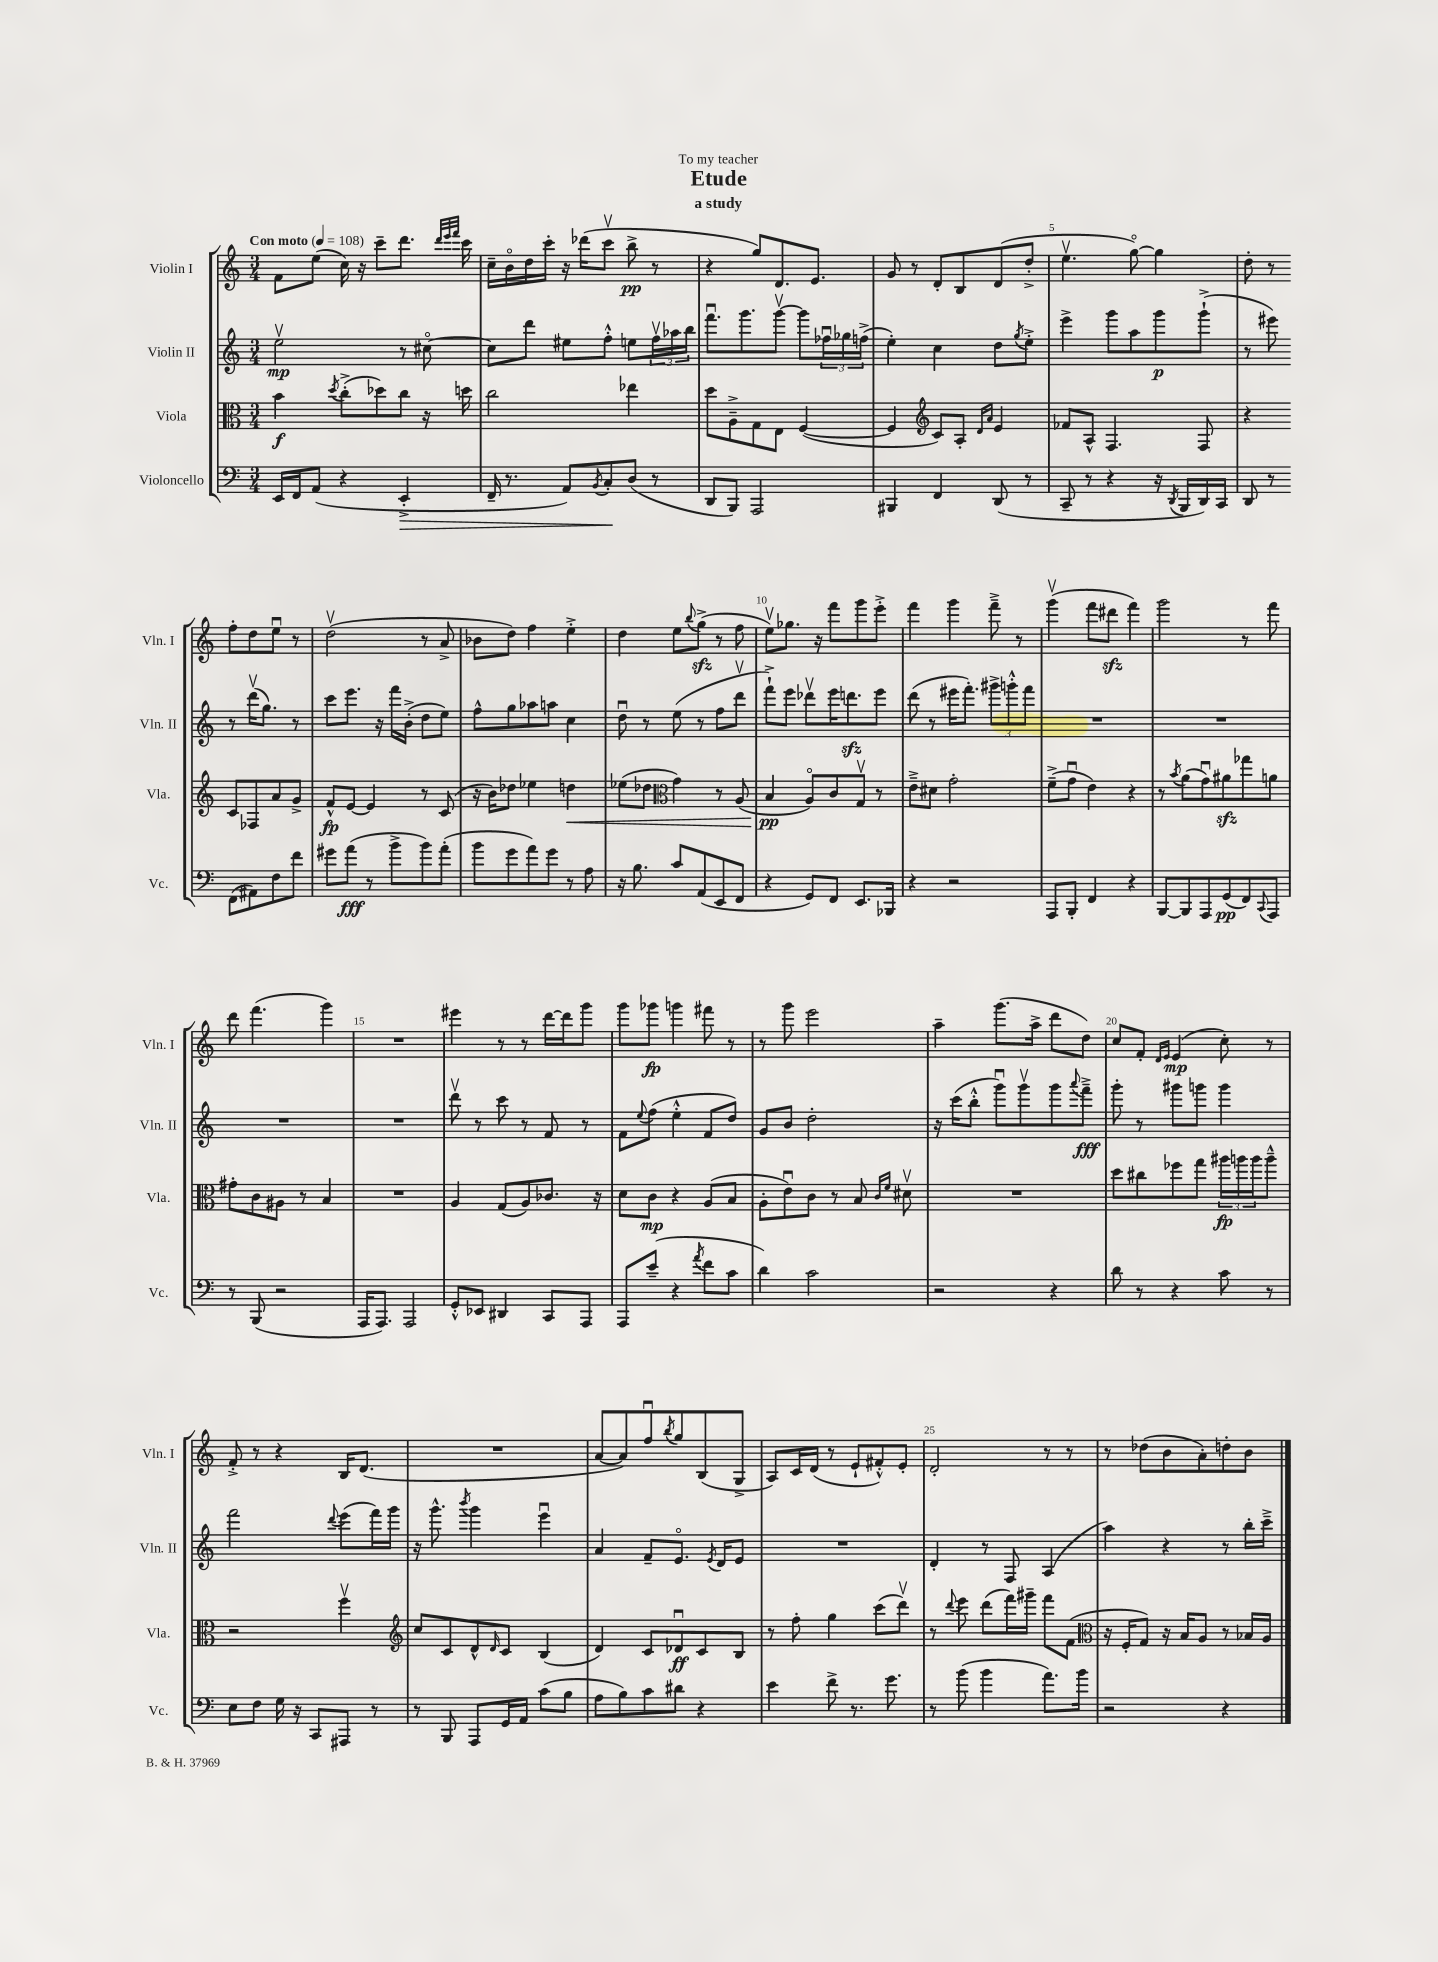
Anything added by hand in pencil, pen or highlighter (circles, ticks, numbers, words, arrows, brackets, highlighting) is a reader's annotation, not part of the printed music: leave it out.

**kern	**kern	**kern	**kern
*staff4	*staff3	*staff2	*staff1
*clefF4	*clefC3	*clefG2	*clefG2
*k[]	*k[]	*k[]	*k[]
*M3/4	*M3/4	*M3/4	*M3/4
*MM108	*MM108	*MM108	*MM108
16EE	4b	2eev	8f
16FF	.	.	.
(8AA	.	.	(8ee
.	8qdd	.	.
4r	(8cc'^	.	16cc)
.	.	.	16r
.	8dd-)	.	8ccc~
4EE'^	8cc	8r	8.ddd
.	16r	[8cc#o	.
.	.	.	32qqddd
.	.	.	32qqeee
.	.	.	32qqfff
.	16dd	.	16ccc
=	=	=	=
16FF~	2cc	8cc#]	16cc~
8.r	.	.	16bo
.	.	8ddd	16dd
.	.	.	16ccc'
8AA)	.	8ee#	16r
.	.	.	(16ddd-
8qBB	.	.	.
8C'	.	8ff'^^	8cccv
(8D	4ee-	8ee	8bb^
8r	.	24ffv	8r
.	.	24aa-	.
.	.	24bb	.
=	=	=	=
8DD	8dd	8.fffu	4r
8BBB)	8A~^	.	.
.	.	8.ggg	.
2AAA	8G	.	8gg)
.	8E	[8gggv	8.d
.	([4F	8ggg]	.
.	.	.	8.e
.	.	24ff-u	.
.	.	24gg-	.
.	.	(24ff^	.
=	=	=	=
4BBB#	4F]	4ee')	8g
.	.	.	8r
*	*clefG2	*	*
4FF	8c)	4cc	8d'
.	8A'	.	8B
.	16qqd	.	.
.	16qqa	.	.
(8DD	4e	8dd	(8d
.	.	8qgg	.
8r	.	8ee'^	8dd'^
=	=	=	=
8CC~	8f-	4eee^	4.eev
8r	8A^^	.	.
4r	4.F	8ggg	.
.	.	8aa	[8ggo)
16r	.	8ggg	4gg]
8qDD	.	.	.
16BBB	.	.	.
16DD)	8F	(8ggg`^	.
16CC	.	.	.
=	=	=	=
8DD	4r	8r	8dd'
8r	.	8eee#)	8r
(8FF	8c	8r	8ff'
8AA#)	8F-	(16dddv	8dd
.	.	8.gg)	.
8F	8a	.	8eeu
8f	8g^	8r	8r
=	=	=	=
8g#	8f^^	8ccc	(2ddv
(8a	[8e	8.eee	.
8r	4e]	.	.
.	.	16r	.
8b^	.	16fff	.
.	.	(16b'^	.
8b)	8r	8dd	8r
(8a'	(8c	8ee)	8a^
=	=	=	=
8b	16r	8ff^^	8b-
.	16b)	.	.
8g	8dd-	8gg	8dd)
8a)	4ee-	8aa-	4ff
8g	.	8aa	.
8r	4dd	4cc	4ee'^
8A	.	.	.
=	=	=	=
16r	(8ee-	8ddu	4dd
8.B	.	.	.
.	8dd-	8r	.
*	*clefC3	*	*
8c	4g)	(8ee	8ee
.	.	.	8qqbb
(8AA	.	8r	(8gg^
8EE	8r	8ff	8r
8FF	(8A	8dddv	8ff
=	=	=	=
4r	4B	8fff`^)	8eev)
.	.	8eee	8.gg-
8GG)	8Ao)	8ddd-v	.
.	.	.	16r
8FF	8c	16eee	8fff
.	.	8.ddd	.
8.EE	8Gv	.	8ggg
.	8r	8eee	8eee'^
16BBB-	.	.	.
=	=	=	=
4r	8e~^	(8ddd	4fff
.	8d#	8r	.
2r	2g'	16eee#	4ggg
.	.	8.fff')	.
.	.	12ggg#^	8fff~^
.	.	12ggg'^^	.
.	.	.	8r
.	.	12fff	.
=	=	=	=
8AAA	(8f~^	2.r	(4gggv
8BBB'	8gu	.	.
4FF	4e)	.	8fff
.	.	.	8ddd#
4r	4r	.	4fff)
=	=	=	=
[8BBB	8r	2.r	2ggg
.	8qb	.	.
8BBB]	(8a	.	.
8AAA	8gu)	.	.
(8GG	8a#	.	.
8FF)	8gg-	.	8r
8qqCC	.	.	.
8AAA	8a	.	8fff
=	=	=	=
8r	8g#'	2.r	8ddd
(8BBB	8c	.	(4.fff
2r	8A#	.	.
.	8r	.	.
.	4B	.	4ggg)
=	=	=	=
16AAA	2.r	2.r	2.r
8.AAA)	.	.	.
2AAA	.	.	.
=	=	=	=
8GG'^^	4A	8dddv	4eee#
8EE-	.	8r	.
4DD#	(8G	8ccc	8r
.	8A)	8r	8r
8CC	8.c-	8f	[16ddd
.	.	.	16ddd]
8AAA	.	8r	8ggg
.	16r	.	.
=	=	=	=
8AAA	8d	8f	8ggg
.	.	8qqee	.
(8e~	8c	(8ff	8ggg-
4r	4r	4ee'^^	4ggg
8qa	.	.	.
8f	(8A	8f	8fff#
8c	8B	8dd)	8r
=	=	=	=
4d)	8A'	8g	8r
.	8eu)	8b	8ggg
2c	8c	2dd'	2eee
.	8r	.	.
.	8B	.	.
.	16qqc	.	.
.	16qqf	.	.
.	8d#v	.	.
=	=	=	=
2r	2.r	16r	4aa~
.	.	(16ccc	.
.	.	8bb'^^	.
.	.	8gggu)	(8.ggg
.	.	8gggv	.
.	.	.	16aa^
4r	.	8ggg	8ddd
.	.	8qqaaa	.
.	.	8fff~^	8dd)
=	=	=	=
8d	8dd	8ggg'	8cc
8r	8cc#	8r	8f'
.	.	.	16qqd
.	.	.	16qqe
4r	8ff-	8ggg#	(4e
.	8gg	8ggg	.
8c	24aa#	4ggg	8cc')
.	24aa	.	.
.	24aa	.	.
8r	8aa~^^	.	8r
=	=	=	=
8E	2r	2fff	8f'^
8F	.	.	8r
16G	.	.	4r
16r	.	.	.
8CC	.	.	.
.	.	8qqddd	.
8AAA#	4ffv	(8eee	16B
.	.	.	(8.d
8r	.	16fff)	.
.	.	16ggg	.
=	=	=	=
*	*clefG2	*	*
8r	8cc	16r	2.r
.	.	8.ggg^^	.
8BBB	8c	.	.
.	.	8qbbb	.
8AAA	8d^^	4ggg	.
.	16qqd	.	.
16GG	8c	.	.
16AA	.	.	.
(8c	(4B	4eeeu	.
8B	.	.	.
=	=	=	=
8A	4d)	4a	[8a
8B)	.	.	8a])
8c	8c	8f~	8ffu
.	.	.	8qbb
8d#	8d-u	8.eo	8gg
4r	8c	.	(8B
.	.	8qe	.
.	.	16d	.
.	8B	8e	8G^
=	=	=	=
4e	8r	2.r	8A)
.	8ff'	.	16c
.	.	.	(16d
8f^	4gg	.	8r
8.r	.	.	8e`
.	(8ccc	.	8f#'^^)
8.g	.	.	.
.	8dddv)	.	8e'
=	=	=	=
8r	8r	4d'	2d'
.	8qqddd	.	.
(8b	8eee	.	.
4b	(8ddd	8r	.
.	16fff)	8F	.
.	16ggg#~	.	.
8.a)	8fff	(4A	8r
.	(8f	.	8r
16b	.	.	.
=	=	=	=
*	*clefC3	*	*
2r	16r	4aa)	8r
.	16F'	.	.
.	8G)	.	(8dd-
.	16r	4r	8b
.	16B	.	.
.	8A	.	8a')
4r	8r	8r	8dd'
.	16B-	16bb'	8b
.	16A	16ccc~^	.
==	==	==	==
*-	*-	*-	*-
